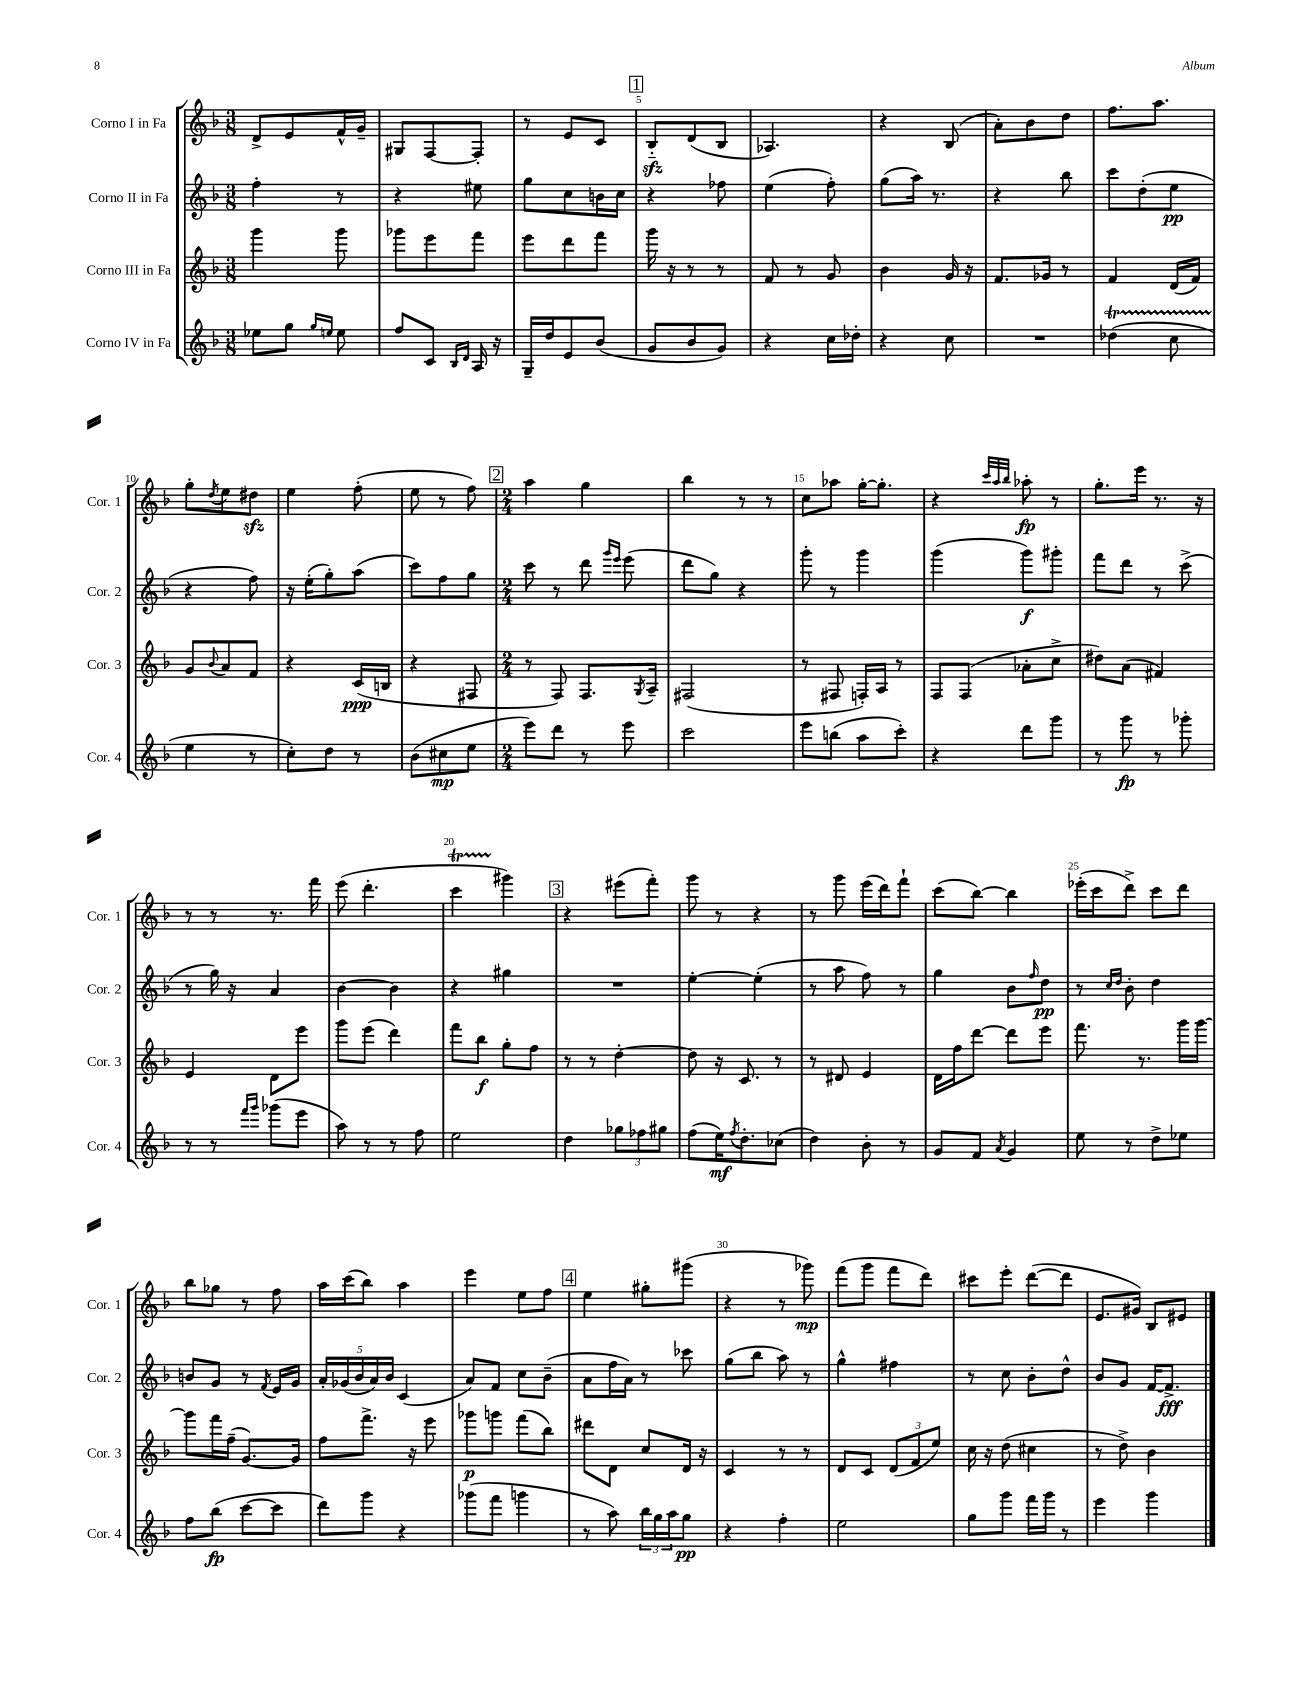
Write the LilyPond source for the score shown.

<<
\new StaffGroup <<
\new Staff = "s0" \with { instrumentName = "Corno I in Fa" shortInstrumentName = "Cor. 1" } {
    \clef treble \key f \major \numericTimeSignature \time 3/8
    d'8-> e'8 f'16-^ g'16-- |
    gis8 f8~ f8-. |
    r8 e'8 c'8 |
    \mark \markup { \box "1" } bes8-_\sfz d'8( bes8 |
    aes4.) |
    r4 bes8( |
    a'8-.) bes'8 d''8 |
    f''8. a''8. |
    g''8-. \acciaccatura { d''8 } e''8 dis''8\sfz |
    e''4 f''8-.( |
    e''8 r8 f''8) |
    \mark \markup { \box "2" } \numericTimeSignature \time 2/4 a''4 g''4 |
    bes''4 r8 r8 |
    c''8 aes''8 g''16~-. g''8.-. |
    r4 \grace { c'''32 a''32 bes''32 } aes''8-.\fp r8 |
    g''8.-. e'''16 r8. r16 |
    r8 r8 r8. f'''16 |
    e'''8( d'''4.-. |
    c'''4\startTrillSpan gis'''4\stopTrillSpan) |
    \mark \markup { \box "3" } r4 eis'''8( f'''8-.) |
    g'''8 r8 r4 |
    r8 g'''8 e'''16( d'''16) f'''8-! |
    c'''8( bes''8~) bes''4 |
    ees'''16-.( c'''16 d'''8->) c'''8 d'''8 |
    bes''8 ges''8 r8 f''8 |
    a''16 c'''16( bes''8) a''4 |
    e'''4 e''8 f''8 |
    \mark \markup { \box "4" } e''4 gis''8-. gis'''8( |
    r4 r8 ges'''8\mp) |
    f'''8( g'''8 f'''8 d'''8) |
    cis'''8 e'''8-. d'''8~( d'''8 |
    e'8. gis'16) bes8 eis'8 \bar "|." |
}
\new Staff = "s1" \with { instrumentName = "Corno II in Fa" shortInstrumentName = "Cor. 2" } {
    \clef treble \key f \major \numericTimeSignature \time 3/8
    f''4-. r8 |
    r4 eis''8 |
    g''8 c''8 b'16 c''16 |
    \mark \markup { \box "1" } r4 fes''8 |
    e''4( f''8-.) |
    g''8( a''16) r8. |
    r4 bes''8 |
    c'''8 d''8-.( e''8\pp |
    r4 f''8) |
    r16 e''16-.( g''8-.) a''8( |
    c'''8) f''8 g''8 |
    \mark \markup { \box "2" } \numericTimeSignature \time 2/4 c'''8 r8 d'''8 \grace { g'''16 e'''16 } e'''8( |
    d'''8 g''8) r4 |
    g'''8-. r8 g'''4 |
    g'''4( g'''8\f) gis'''8-. |
    f'''8 d'''8 r8 c'''8->( |
    r8 g''16) r16 a'4 |
    bes'4~ bes'4 |
    r4 gis''4 |
    \mark \markup { \box "3" } R2 |
    e''4~-. e''4-.( |
    r8 a''8 f''8) r8 |
    g''4 bes'8 \grace { f''16 } d''8\pp |
    r8 \grace { c''16 d''16 } bes'8-. d''4 |
    b'8 g'8 r8 \acciaccatura { f'8 } e'16 g'16 |
    \tuplet 5/4 { a'16-. ges'16( bes'16 a'16) bes'16 } c'4( |
    a'8) f'8 c''8 bes'8--( |
    \mark \markup { \box "4" } a'8 f''16 a'16) r8 ces'''8 |
    g''8( bes''8 a''8) r8 |
    g''4-^ fis''4 |
    r8 c''8 bes'8-. d''8-^ |
    bes'8 g'8 f'16~ f'8.->\fff \bar "|." |
}
\new Staff = "s2" \with { instrumentName = "Corno III in Fa" shortInstrumentName = "Cor. 3" } {
    \clef treble \key f \major \numericTimeSignature \time 3/8
    g'''4 g'''8 |
    ges'''8 e'''8 f'''8 |
    e'''8 d'''8 f'''8 |
    \mark \markup { \box "1" } g'''16 r16 r8 r8 |
    f'8 r8 g'8 |
    bes'4 g'16 r16 |
    f'8. ges'16 r8 |
    f'4 d'16( f'16) |
    g'8 \appoggiatura { bes'8 } a'8 f'8 |
    r4 c'16\ppp( b16 |
    r4 fis8 |
    \mark \markup { \box "2" } \numericTimeSignature \time 2/4 r8 f8) f8. \acciaccatura { g8 } a16-- |
    fis2( |
    r8 fis8 f16-.) a16 r8 |
    f8 f8( aes'8-. c''8-> |
    dis''8) a'8( fis'4) |
    e'4 d'8 e'''8 |
    g'''8 e'''8( d'''4) |
    f'''8 bes''8\f g''8-. f''8 |
    \mark \markup { \box "3" } r8 r8 d''4~-. |
    d''8 r16 c'8. r8 |
    r8 dis'8 e'4 |
    d'16 f''16 d'''8~ d'''8 e'''8 |
    f'''8. r8. g'''16 g'''16~ |
    g'''8 f'''16 f''16--( g'8.~) g'16 |
    f''8 f'''8.-> r16 e'''8 |
    ges'''8\p g'''8 f'''8( bes''8) |
    \mark \markup { \box "4" } dis'''8 d'8 c''8 d'16 r16 |
    c'4 r8 r8 |
    d'8 c'8 \tuplet 3/2 { d'8( f'8 e''8) } |
    c''16 r16 d''8( cis''4 |
    r8 d''8->) bes'4 \bar "|." |
}
\new Staff = "s3" \with { instrumentName = "Corno IV in Fa" shortInstrumentName = "Cor. 4" } {
    \clef treble \key f \major \numericTimeSignature \time 3/8
    ees''8 g''8 \grace { g''16 e''16 } e''8 |
    f''8 c'8 \grace { bes16 d'16 } a16 r16 |
    g16-- d''16 e'8 bes'8( |
    \mark \markup { \box "1" } g'8 bes'8 g'8) |
    r4 c''16 des''16-. |
    r4 c''8 |
    R4. |
    des''4\startTrillSpan( c''8 |
    e''4\stopTrillSpan r8 |
    c''8-.) d''8 r8 |
    bes'8( cis''8\mp e''8 |
    \mark \markup { \box "2" } \numericTimeSignature \time 2/4 e'''8) d'''8 r8 e'''8 |
    c'''2 |
    e'''8 b''8( a''8 c'''8-.) |
    r4 d'''8 g'''8 |
    r8 g'''8\fp r8 ges'''8-. |
    r8 r8 \grace { f'''16 g'''16 } ges'''8( e'''8 |
    a''8) r8 r8 f''8 |
    e''2 |
    \mark \markup { \box "3" } d''4 \tuplet 3/2 { ges''8 fes''8 gis''8 } |
    f''8( e''16\mf) \acciaccatura { f''8 } d''8.-. ces''8( |
    d''4) bes'8-. r8 |
    g'8 f'8 \acciaccatura { a'8 } g'4 |
    e''8 r8 d''8-> ees''8 |
    f''8 bes''8\fp( c'''8~ c'''8 |
    d'''8) g'''8 r4 |
    ges'''8( f'''8 g'''4 |
    \mark \markup { \box "4" } r8 a''8) \tuplet 3/2 { bes''16 g''16 a''16 } g''8\pp |
    r4 f''4-. |
    e''2 |
    g''8 g'''8 f'''16 g'''16 r8 |
    e'''4 g'''4 \bar "|." |
}
>>
>>
\layout { \context { \Score currentBarNumber = #2 \override BarNumber.break-visibility = ##(#f #t #t) barNumberVisibility = #(every-nth-bar-number-visible 5) } }
